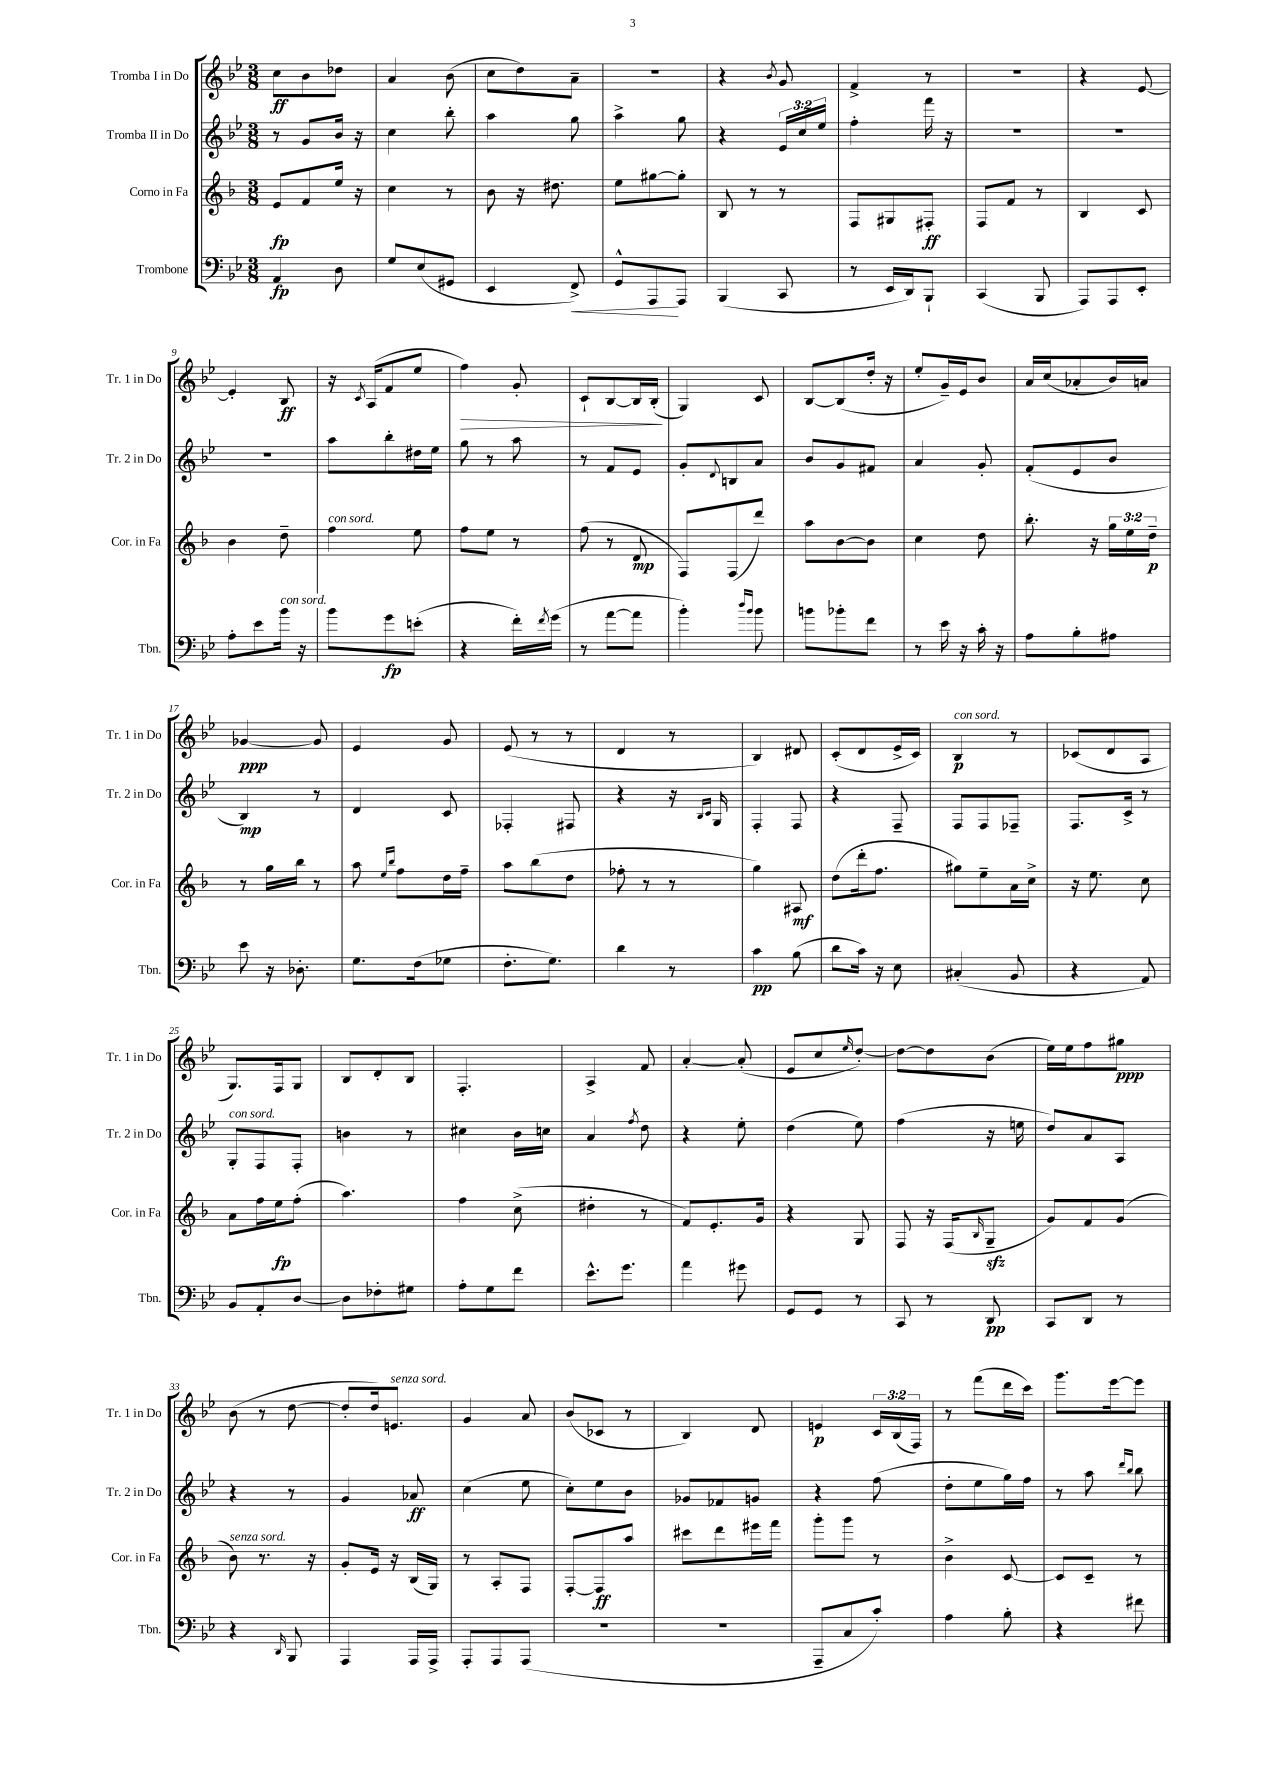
<<
\new StaffGroup <<
\new Staff = "s0" \with { instrumentName = "Tromba I in Do" shortInstrumentName = "Tr. 1 in Do" } {
    \clef treble \key bes \major \numericTimeSignature \time 3/8 \override Staff.TupletNumber.text = #tuplet-number::calc-fraction-text
    c''8\ff bes'8 des''8 |
    a'4 bes'8( |
    c''8 d''8) a'8-- |
    R4. |
    r4 \acciaccatura { bes'8 } g'8 |
    f'4-> r8 |
    R4. |
    r4 ees'8~ |
    ees'4-. bes8\ff |
    r16 \acciaccatura { c'8 } a16( f'8 ees''8 |
    f''4\>) g'8-. |
    c'8-! bes8~ bes16 bes16-.\!( |
    g4) c'8 |
    bes8~ bes8( d''16-. r16 |
    ees''8-. g'16--) ees'16 bes'8 |
    a'16 c''16( aes'8-. bes'16) a'16 |
    ges'4~\ppp ges'8 |
    ees'4 g'8 |
    ees'8( r8 r8 |
    d'4 r8 |
    bes4) dis'8 |
    c'8-.( d'8 ees'16-> c'16) |
    bes4\p^\markup { \italic "con sord." } r8 |
    ces'8( d'8 a8 |
    g8.) f16 g8 |
    bes8 d'8-. bes8 |
    f4.-. |
    a4-> f'8 |
    a'4~-. a'8-.( |
    ees'8 c''8 \grace { ees''16 } d''8~-.) |
    d''8~ d''8 bes'8( |
    ees''16) ees''16 f''8 gis''8\ppp |
    bes'8( r8 d''8~ |
    d''8-. d''16) e'8.^\markup { \italic "senza sord." } |
    g'4 a'8 |
    bes'8( ces'8 r8 |
    bes4) d'8 |
    e'4\p \tuplet 3/2 { c'16 bes16( f16) } |
    r8 f'''8( d'''16 c'''16) |
    g'''8. ees'''16~ ees'''8 \bar "|." |
}
\new Staff = "s1" \with { instrumentName = "Tromba II in Do" shortInstrumentName = "Tr. 2 in Do" } {
    \clef treble \key bes \major \numericTimeSignature \time 3/8 \override Staff.TupletNumber.text = #tuplet-number::calc-fraction-text
    r8 g'8 bes'16 r16 |
    c''4 bes''8-. |
    a''4 g''8 |
    a''4-> g''8 |
    r4 \tuplet 3/2 { ees'16 c''16 ees''16 } |
    f''4-. f'''16 r16 |
    R4. |
    R4. |
    R4. |
    a''8 bes''8-. dis''16 ees''16 |
    g''8 r8 a''8 |
    r8 f'8 ees'8 |
    g'8-. \appoggiatura { d'8 } b8 a'8 |
    bes'8 g'8 fis'8 |
    a'4 g'8-. |
    f'8-.( ees'8 bes'8 |
    bes4\mp) r8 |
    d'4 c'8 |
    fes4-. fis8 |
    r4 r16 \grace { bes16 c'16 } g16 |
    f4-. f8 |
    r4 f8-- |
    f8 f8 fes8-- |
    f8. c'16-> r8 |
    g8-.^\markup { \italic "con sord." } f8 f8-. |
    b'4 r8 |
    cis''4 bes'16 c''16 |
    a'4 \acciaccatura { f''8 } d''8 |
    r4 ees''8-. |
    d''4( ees''8) |
    f''4( r16 e''16 |
    d''8) a'8 a8 |
    r4 r8 |
    g'4 aes'8\ff |
    c''4( ees''8 |
    c''8-.) ees''8 bes'8 |
    ges'8 fes'8 g'8 |
    r4 f''8( |
    d''8-. ees''8 g''16) f''16 |
    r8 a''8 \grace { d'''16 bes''16 } bes''8 \bar "|." |
}
\new Staff = "s2" \with { instrumentName = "Corno in Fa" shortInstrumentName = "Cor. in Fa" } {
    \clef treble \key f \major \numericTimeSignature \time 3/8 \override Staff.TupletNumber.text = #tuplet-number::calc-fraction-text
    e'8\fp f'8 e''16 r16 |
    c''4 r8 |
    bes'8 r16 dis''8. |
    e''8 gis''8~ gis''8-. |
    bes8 r8 r8 |
    f8 gis8 fis8-.\ff |
    f8 f'8 r8 |
    bes4 c'8 |
    bes'4 d''8-- |
    f''4^\markup { \italic "con sord." } e''8 |
    f''8 e''8 r8 |
    f''8( r8 d'8\mp |
    f8) f8( d'''8) |
    a''8 bes'8~ bes'8 |
    c''4 d''8 |
    bes''8.-. r16 \tuplet 3/2 { g''16 e''16 d''16--\p } |
    r8 g''16 bes''16 r8 |
    a''8 \grace { e''16 bes''16 } f''8 d''16 f''16-- |
    a''8 bes''8( d''8 |
    fes''8-. r8 r8 |
    g''4) ais8\mf |
    d''8( d'''16-. f''8. |
    gis''8) e''8-- a'16 c''16-> |
    r16 e''8. c''8 |
    a'8 f''16 e''16\fp f''8-.( |
    a''4.) |
    f''4 c''8->( |
    dis''4-. r8 |
    f'8) e'8.-. g'16 |
    r4 g8 |
    f8 r16 f16( \grace { bes16 } g8--\sfz |
    g'8) f'8 g'8( |
    bes'8^\markup { \italic "senza sord." }) r8. r16 |
    g'8-. e'16 r16 bes16( g16) |
    r8 a8-. f8 |
    f8~-. f8\ff a''8 |
    cis'''8 d'''8 eis'''16 f'''16 |
    g'''8-. g'''8 r8 |
    bes'4-> c'8~ |
    c'8 c'8-- r8 \bar "|." |
}
\new Staff = "s3" \with { instrumentName = "Trombone" shortInstrumentName = "Tbn." } {
    \clef bass \key bes \major \numericTimeSignature \time 3/8
    a,4\fp d8 |
    g8 ees8( gis,8 |
    ees,4 f,8->\<) |
    g,8-^ a,,8\! a,,8 |
    bes,,4( c,8 |
    r8 ees,16 d,16) bes,,8-! |
    c,4( bes,,8 |
    a,,8) a,,8 ees,8-. |
    a8-. ees'8 bes'16^\markup { \italic "con sord." } r16 |
    bes'8 g'8\fp e'8-.( |
    r4 f'16-.) \acciaccatura { f'8 } g'16( |
    r8 a'8~ a'8 |
    bes'4-.) \grace { d''16 bes'16 } bes'8 |
    b'8 bes'8-. f'8 |
    r8 ees'16 r16 c'16-. r16 |
    a8 bes8-. ais8 |
    ees'8 r16 des8.-. |
    g8. f16( ges8 |
    f8.-. g8.) |
    d'4 r8 |
    c'4\pp bes8( |
    d'8 c'16) r16 ees8 |
    cis4-.( bes,8 |
    r4 a,8) |
    bes,8 a,8-. d8~ |
    d8 fes8-. gis8 |
    a8-. g8 f'8 |
    ees'8.-^ g'8. |
    a'4 gis'8 |
    g,8 g,8 r8 |
    c,8 r8 d,8\pp |
    c,8 d,8 r8 |
    r4 \grace { d,16 } bes,,8 |
    a,,4 a,,16 a,,16-> |
    a,,8-. a,,8 a,,8( |
    R4. |
    R4. |
    a,,8-- c8 c'8-.) |
    a4 bes8-. |
    r4 fis'8 \bar "|." |
}
>>
>>
